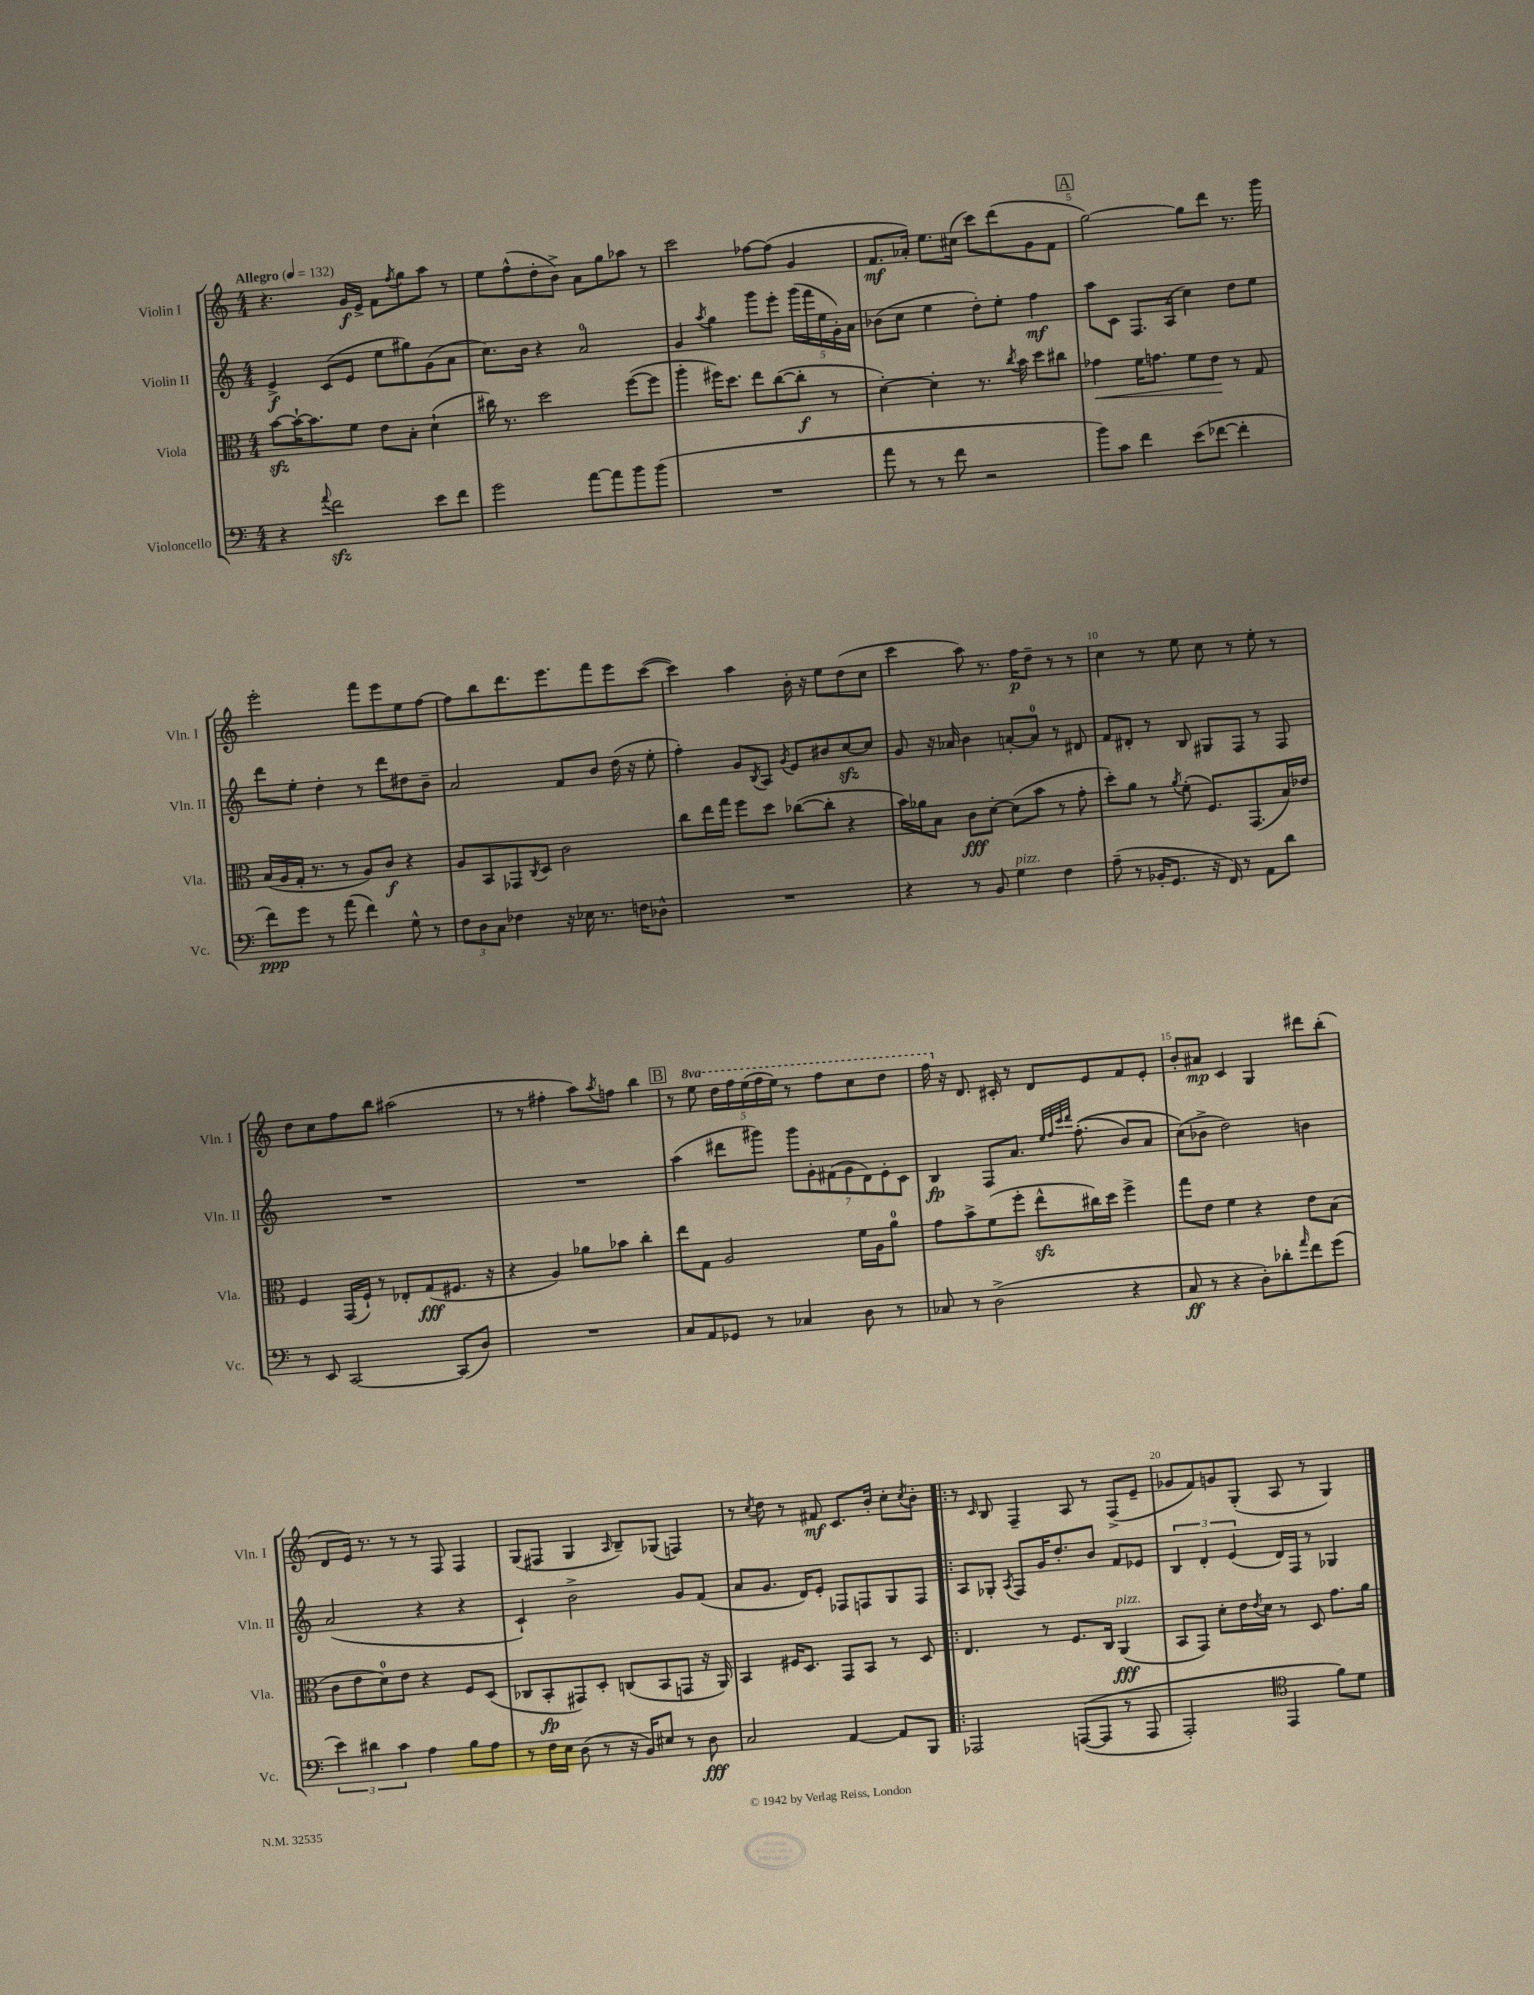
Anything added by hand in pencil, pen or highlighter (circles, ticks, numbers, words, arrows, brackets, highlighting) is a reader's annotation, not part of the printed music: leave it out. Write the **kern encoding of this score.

**kern	**dynam	**kern	**dynam	**kern	**dynam	**kern	**dynam
*part4	*part4	*part3	*part3	*part2	*part2	*part1	*part1
*staff4	*staff4	*staff3	*staff3	*staff2	*staff2	*staff1	*staff1
*I"Violoncello	*	*I"Viola	*	*I"Violin II	*	*I"Violin I	*
*I'Vc.	*	*I'Vla.	*	*I'Vln. II	*	*I'Vln. I	*
*clefF4	*	*clefC3	*	*clefG2	*	*clefG2	*
*k[]	*	*k[]	*	*k[]	*	*k[]	*
*M4/4	*	*M4/4	*	*M4/4	*	*M4/4	*
*MM132	*	*MM132	*	*MM132	*	*MM132	*
=1	=1	=1	=1	=1	=1	=1	=1
!	!	!	!	!	!	!LO:TX:a:B:t=Allegro	!
4r	.	[8bzz\L	.	4e^/	f	4.r	.
.	.	16b`\K_	.	.	.	.	.
.	.	8.b\]	.	.	.	.	.
8qqa/	.	.	.	.	.	.	.
2fzz\	.	.	.	(8c/L	.	.	.
.	.	8f\J	.	8e/J	.	16g/LL	f
.	.	.	.	.	.	16e^/JJ	.
.	.	8e\L	.	8ee\L	.	8f\L	.
.	.	.	.	.	.	8qff/	.
.	.	8B'\J	.	8gg#X\)	.	8gg\	.
8e\L	.	(4d`\	.	(8g\	.	8aa\J	.
8f\J	.	.	.	8a\J	.	8r	.
=2	=2	=2	=2	=2	=2	=2	=2
2g\	.	16cc#X\)	.	8.cc\L)	.	8ee\L	.
.	.	8.r	.	.	.	.	.
.	.	.	.	.	.	(8ff^^\	.
.	.	.	.	16b\Jk	.	.	.
.	.	2dd\	.	4r	.	8dd'\	.
.	.	.	.	.	.	8b^\J)	.
[8a\L	.	.	.	2a/	.	8a\L	.
8a\]	.	.	.	.	.	8gg\	.
8b\	.	([8ff\L	.	.	.	8aa-X\J	.
(8b\J	.	8ff\J]	.	.	.	8r	.
=3	=3	=3	=3	=3	=3	=3	=3
1r	.	4aa'\	.	4g/	.	2ccc\	.
.	.	.	.	8qaa/	.	.	.
.	.	16ff#X\KL)	.	4gg\	.	.	.
.	.	8.dd\J	.	.	.	.	.
.	.	8ee\L	.	8ggg\L	.	[8ff-X\L	.
.	.	([8cc\	.	8eee'\J	.	(8ff-\J]	.
.	.	8cc'\J]	f	(20ggg\LL	.	4g/	.
.	.	.	.	20fff\	.	.	.
.	.	.	.	20ee\	.	.	.
.	.	8r	.	.	.	.	.
.	.	.	.	20g'\)	.	.	.
.	.	.	.	20a\JJ	.	.	.
=4	=4	=4	=4	=4	=4	=4	=4
8a\	.	[4d'\)	.	(8b-X\L	.	8.f/L	mf
8r	.	.	.	8cc\J	.	.	.
.	.	.	.	.	.	16a-X'/Jk)	.
8r	.	4d'\]	.	4ee\	.	8.ee\L	.
8f\	.	.	.	.	.	.	.
.	.	.	.	.	.	(16cc#X\Jk	.
2r	.	8.r	.	8dd'\L)	.	8ccc\L)	.
.	.	.	.	8ee'\J	.	(8ddd\	.
.	.	8qcc/	.	.	.	.	.
.	.	16b\	.	.	.	.	.
.	.	8dd\L	.	4ff\	mf	8g\	.
.	.	8cc#X\J	.	.	.	8f\J	.
!!LO:REH:place=s1:t=A
=5	=5	=5	=5	=5	=5	=5	=5
!	!	!	!LO:HP:b	!	!	!	!
8b\L)	.	4g-X\	<	8aa\L	.	[2gg\)	.
8c\J	.	.	.	8c\J	.	.	.
4f\	.	16f\KL	.	8.F/L	.	.	.
.	.	8.gn\J	.	.	.	.	.
.	.	.	.	(16A/Jk	.	.	.
(8e\L	.	8f\L	.	4cc\)	.	8gg\L]	.
[8f-X\J	.	8e\J	.	.	.	8ddd\J	.
4f-'\]	.	8r	[	8dd\L	.	8.r	.
.	.	8G/	.	8ee\J	.	.	.
.	.	.	.	.	.	16ggg\	.
!!LO:LB:g=z
=6	=6	=6	=6	=6	=6	=6	=6
8f\L)	ppp	(16B/LL	.	8ddd\L	.	2eee'\	.
.	.	16A/	.	.	.	.	.
8g\J	.	16G'/JJ	.	8ee'\J	.	.	.
.	.	8.r	.	.	.	.	.
8r	.	.	.	4dd'\	.	.	.
(8a\	.	8r	.	.	.	.	.
4f\)	.	8A/L)	.	8r	.	8fff\L	.
.	.	8c/J	f	8ddd\L	.	8eee\	.
8G^^\	.	4r	.	8dd#X\	.	8ee\	.
8r	.	.	.	8b~\J	.	[8ff\J	.
=7	=7	=7	=7	=7	=7	=7	=7
12F\L	.	8A/L	.	2a/	.	8ff\L]	.
12D\	.	.	.	.	.	.	.
.	.	8BB/	.	.	.	8bb\	.
12C\J	.	.	.	.	.	.	.
4F-X\	.	8GG-X/	.	.	.	8.ddd\	.
.	.	8qC/	.	.	.	.	.
.	.	8D/J	.	.	.	.	.
.	.	.	.	.	.	8.eee\	.
16r	.	2c\	.	8f/L	.	.	.
16E-X\	.	.	.	.	.	.	.
8.r	.	.	.	8b/J	.	8fff\	.
.	.	.	.	(16dd\	.	8eee\	.
16Fn\KL	.	.	.	16r	.	.	.
8D-X^^\J	.	.	.	8ee'\	.	([8ccc\J	.
=8	=8	=8	=8	=8	=8	=8	=8
1r	.	8cc\L	.	4ff'\)	.	4ccc\])	.
.	.	16ee\L	.	.	.	.	.
.	.	16gg\JJ	.	.	.	.	.
.	.	8ff\L	.	8g/L	.	4aa\	.
.	.	.	.	8qB/	.	.	.
.	.	8dd\J	.	8A/J	.	.	.
.	.	.	.	8qg/	.	.	.
.	.	([8cc-X\L	.	8e/L	.	16b'\	.
.	.	.	.	.	.	16r	.
.	.	8cc-'\J]	.	8b#X/	.	8ee\L	.
.	.	4r	.	[8cczz/	.	(8dd\	.
.	.	.	.	8cc/J]	.	8cc\J	.
=9	=9	=9	=9	=9	=9	=9	=9
4r	.	16b\LL)	.	8g/	.	4ccc\	.
.	.	16a-X\J	.	.	.	.	.
.	.	8B\J	.	16r	.	.	.
.	.	.	.	16a-X/	.	.	.
8r	.	8c\L	fff	4b\	.	8aa\)	.
8BB/	.	[8d'\J	.	.	.	8.r	.
!LO:TX:a:i:t=pizz.	!	!	!	!	!	!	!
4G\	.	(8d\L]	.	[8an'/L	.	.	.
.	.	.	.	.	.	16ff\KL	p
.	.	8b\J	.	8a/J]	.	8dd~\J	.
4F\	.	8r	.	8r	.	8r	.
.	.	8g'\	.	8d#X/	.	8r	.
=10	=10	=10	=10	=10	=10	=10	=10
(8A~\	.	8dd'\L)	.	8f/L	.	4cc\	.
8r	.	8a\J	.	8d#X'/J	.	.	.
16BB-X'/KL	.	8r	.	8r	.	8r	.
8.GG/J	.	.	.	.	.	.	.
.	.	8qa/	.	.	.	.	.
.	.	(8f'\	.	8B/	.	8ee\	.
16r	.	8.F/L)	.	8G#X/L	.	8cc\	.
16FF/)	.	.	.	.	.	.	.
8r	.	.	.	8F/J	.	8r	.
.	.	(8.GG/	.	.	.	.	.
8AA\L	.	.	.	8r	.	8ee'\	.
8d\J	.	16B/L)	.	8F/	.	8r	.
.	.	16e-X/JJ	.	.	.	.	.
!!LO:LB:g=z
=11	=11	=11	=11	=11	=11	=11	=11
8r	.	4F/	.	1r	.	8dd\L	.
8EE/	.	.	.	.	.	8cc\	.
[2CC/	.	(16GG/LL	.	.	.	8ff\	.
.	.	16F`/JJ)	.	.	.	.	.
.	.	8r	.	.	.	8bb\J	.
.	.	8E-X'/L	.	.	.	(2aa#X\	.
.	.	(8G/	fff	.	.	.	.
(8CC/L]	.	8.F#X/J	.	.	.	.	.
8D/J)	.	.	.	.	.	.	.
.	.	16r	.	.	.	.	.
=12	=12	=12	=12	=12	=12	=12	=12
1r	.	4r	.	1r	.	8r	.
.	.	.	.	.	.	8r	.
.	.	4A/)	.	.	.	4ff#X'\	.
.	.	8a-X\L	.	.	.	8aa\L)	.
.	.	.	.	.	.	8qaa/	.
.	.	8b-X\J	.	.	.	8ffn\J	.
.	.	4cc'\	.	.	.	4bb\	.
!!LO:REH:place=s1:t=B
=13	=13	=13	=13	=13	=13	=13	=13
8C/L	.	8ee\L	.	(4aa\	.	8r	.
*	*	*	*	*	*	*8va	*
8AA/	.	8G\J	.	.	.	8eee\	.
8GG-X/J	.	2A/	.	8ddd#X\L	.	20ddd\LL	.
.	.	.	.	.	.	20fff\	.
.	.	.	.	.	.	(20eee\	.
8r	.	.	.	8ggg#X\J)	.	.	.
.	.	.	.	.	.	20fff\	.
.	.	.	.	.	.	20eee\JJ)	.
4C-X/	.	.	.	14ggg#\L	.	8r	.
.	.	.	.	14g'\	.	.	.
.	.	.	.	.	.	8fff\L	.
.	.	.	.	(14f#X\	.	.	.
.	.	.	.	14g\	.	.	.
8D\	.	16f\LL	.	.	.	8ccc\	.
.	.	.	.	14d\)	.	.	.
.	.	16A\J	.	.	.	.	.
.	.	.	.	14e'\	.	.	.
8r	.	8a\J	.	.	.	8ddd\J	.
.	.	.	.	14c\J	.	.	.
=14	=14	=14	=14	=14	=14	=14	=14
8C-X/	.	8g\L	.	4B/	fp	16fff\	.
*	*	*	*	*	*	*X8va	*
.	.	.	.	.	.	16r	.
8r	.	8b^\	.	.	.	8.d/	.
(2D^\	.	(8f\	.	8F/L	.	.	.
.	.	.	.	.	.	16c#X'/	.
.	.	8ff'\J	.	8.a/J	.	8r	.
.	.	8eezz^^\L	.	.	.	8d/L	.
.	.	.	.	32qqee/LLL	.	.	.
.	.	.	.	32qqff/	.	.	.
.	.	.	.	32qqccc/	.	.	.
.	.	.	.	32qqddd/JJJ	.	.	.
.	.	.	.	((8.ff'\	.	.	.
.	.	16cc#X\L)	.	.	.	8e/	.
.	.	16dd\JJ	.	.	.	.	.
4r	.	4ff^\	.	8b/L)	.	8f/	.
.	.	.	.	8a/J	.	8e'/J	.
=15	=15	=15	=15	=15	=15	=15	=15
8C/	ff	8gg\L	.	(8cc\L)	.	8b'/L	.
8r	.	8e\J	.	8b-X^\J	.	8a#X/J	mp
4r	.	4f\	.	2dd\)	.	4c/	.
8D'\L)	.	4r	.	.	.	4G/	.
8d-X'\	.	.	.	.	.	.	.
16qqa/	.	.	.	.	.	.	.
8f\	.	8e\L	.	4bn\	.	8ddd#X\L	.
(8g\J	.	(8B\J	.	.	.	(8bb'\J	.
!!LO:LB:g=z
=16	=16	=16	=16	=16	=16	=16	=16
6e\)	.	8c\L	.	(2a/	.	8d/L	.
.	.	8e\	.	.	.	16e/Jk)	.
6d#X\	.	.	.	.	.	.	.
.	.	.	.	.	.	8.r	.
.	.	8d\)	.	.	.	.	.
6c\	.	.	.	.	.	.	.
.	.	8e\J	.	.	.	8r	.
4A\	.	4r	.	4r	.	8r	.
.	.	.	.	.	.	8F/	.
8B\L	.	8F/L	.	4r	.	4F/	.
8A\J	.	(8D/J	.	.	.	.	.
=17	=17	=17	=17	=17	=17	=17	=17
8r	.	8C-X/L	.	4c`/)	.	(8G/L	.
16F\LL	.	8BB'/	fp	.	.	8F#X/J	.
16E\JJ	.	.	.	.	.	.	.
(8D\	.	8GG#X/)	.	2b^\	.	4G/	.
8r	.	8D'/J	.	.	.	.	.
.	.	.	.	.	.	16qqA/	.
16r	.	(8Cn/L	.	.	.	8B~/L)	.
16BB/KL)	.	.	.	.	.	.	.
8E#X/J	.	8BB/	.	.	.	(8G-X/J	.
8r	.	8GGn/J	.	8g/L	.	4Fn/)	.
8D\	fff	16r	.	(8f/J	.	.	.
.	.	16AA/)	.	.	.	.	.
=18	=18	=18	=18	=18	=18	=18	=18
2C/	.	4BB/	.	8a/L	.	8r	.
.	.	.	.	.	.	8qcc/	.
.	.	.	.	8.g/J	.	8dd\	.
.	.	16F#X/KL	.	.	.	8r	.
.	.	8.D/J	.	16d/KL)	.	.	.
.	.	.	.	8e'/J	.	8f#X/	mf
[4AA/	.	8GG/L	.	8F-X/L	.	8.c/L	.
.	.	8BB/J	.	8Fn/	.	.	.
.	.	.	.	.	.	16b'/Jk	.
8AA/L]	.	8r	.	8G/	.	8cc'\L	.
.	.	.	.	.	.	8qcc/	.
8BBB/J	.	8D/	.	8F/J	.	8b'\J	.
=19!|:	=19!|:	=19!|:	=19!|:	=19!|:	=19!|:	=19!|:	=19!|:
2AAA-X/	.	4.E/	.	8A/L	.	8r	.
.	.	.	.	.	.	16qqc/	.
.	.	.	.	8G-X'/J	.	8B/	.
.	.	.	.	8qA/	.	.	.
.	.	.	.	8F/L	.	4F~/	.
.	.	8r	.	16g/K	.	.	.
.	.	.	.	8.dd'/	.	.	.
(([8AAAn/L	.	8.F/L	.	.	.	8A/	.
8AAA/J]	.	.	.	8b/J	.	8r	.
.	.	16C/Jk	.	.	.	.	.
!	!	!LO:TX:a:i:t=pizz.	!	!	!	!	!
8r	.	(4AA/	fff	8f/L	.	(8F^/L	.
8AAA/	.	.	.	8e-X/J	.	8e~/J	.
=20	=20	=20	=20	=20	=20	=20	=20
2AAA'/)	.	8BB/L	.	6B/	.	8g-X/L	.
.	.	8GG/J)	.	.	.	8f/)	.
.	.	.	.	6d'/	.	.	.
.	.	8d'\L	.	.	.	8gn/	.
.	.	.	.	(6e/	.	.	.
.	.	16e\L	.	.	.	(8G'/J	.
.	.	8qe/	.	.	.	.	.
.	.	16d\JJ	.	.	.	.	.
*clefC4	*	*	*	*	*	*	*
4EE/	.	8r	.	16d/LL)	.	8A/	.
.	.	.	.	16F/JJ	.	.	.
.	.	8D/	.	8r	.	8r	.
8f\L)	.	8.g\L	.	4G-X/	.	4G/)	.
8d\J	.	.	.	.	.	.	.
.	.	16a\Jk	.	.	.	.	.
==	==	==	==	==	==	==	==
*-	*-	*-	*-	*-	*-	*-	*-
